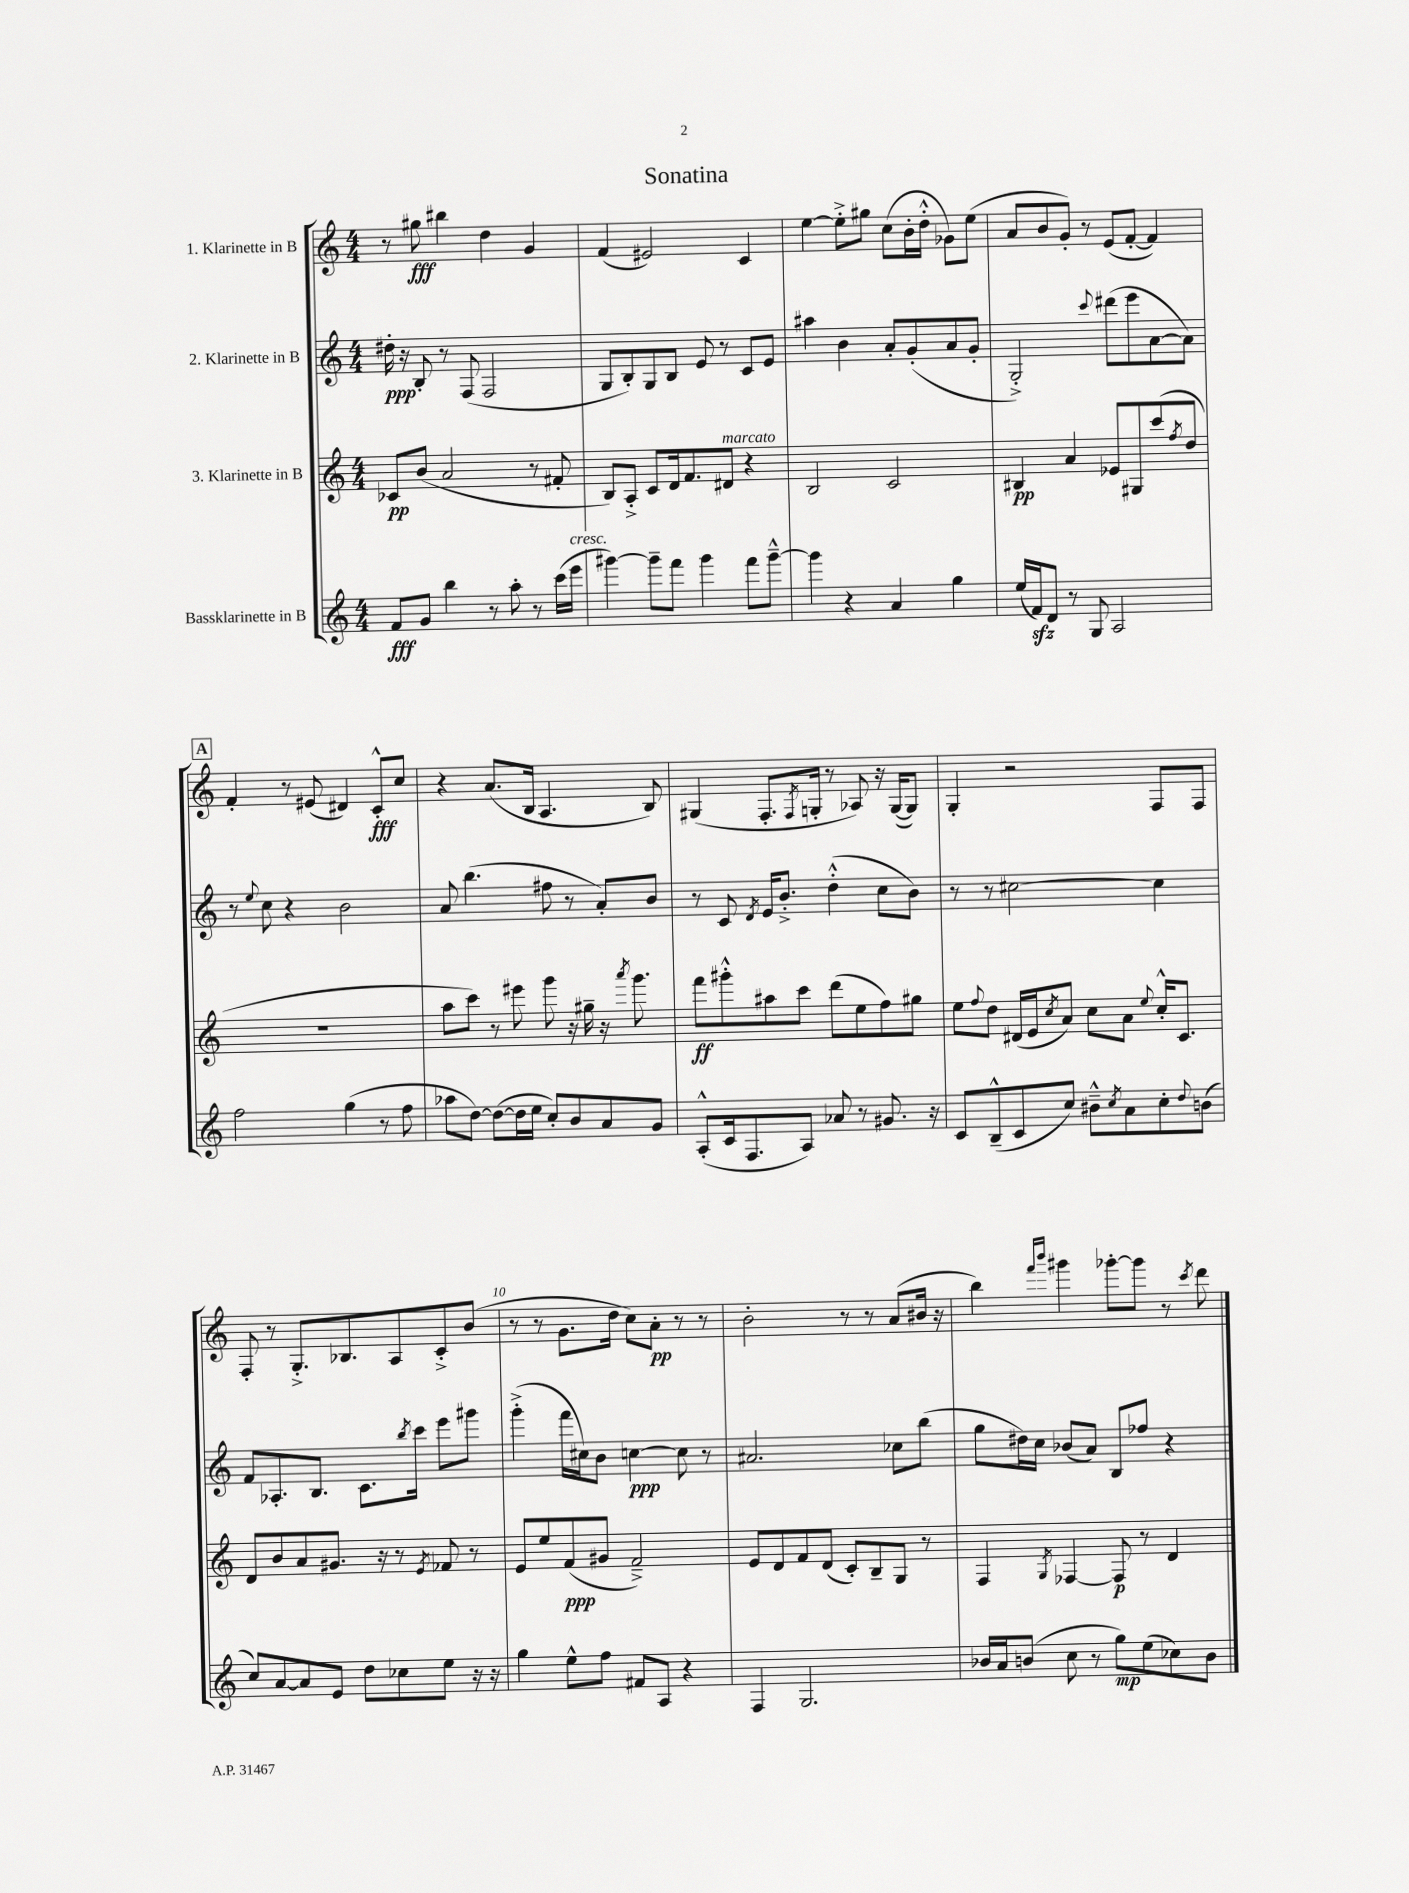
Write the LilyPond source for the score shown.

\header { title = "Sonatina" }
<<
\new StaffGroup <<
\new Staff = "s0" \with { instrumentName = "1. Klarinette in B" } {
    \clef treble \key c \major \numericTimeSignature \time 4/4
    r8 gis''8\fff bis''4 d''4 g'4 |
    f'4( eis'2) c'4 |
    e''4~ e''8-.-> gis''8 c''8( b'16-. d''16-.-^ ges'8) e''8( |
    a'8 b'8 g'8-.) r8 e'8( f'8~-. f'4) |
    \mark \markup { \box "A" } f'4-. r8 eis'8( dis'4) c'8-.-^\fff c''8 |
    r4 a'8.( b16 a4. b8) |
    gis4( f8.-. \acciaccatura { f8 } g16-. r8 aes8) r16 g16~( g8) |
    g4-. r2 f8 f8 |
    f8-. r8 g8.-.-> bes8. a8 c'8-.-> b'8( |
    r8 r8 g'8. d''16 c''8) a'8-.\pp r8 r8 |
    b'2-. r8 r8 a'8( bis'16 r16 |
    b''4) \grace { f'''16 b'''16 } gis'''4 ges'''8~-. ges'''8 r8 \acciaccatura { c'''8 } d'''8 \bar "|." |
}
\new Staff = "s1" \with { instrumentName = "2. Klarinette in B" } {
    \clef treble \key c \major \numericTimeSignature \time 4/4
    dis''16-.\ppp r16 b8-. r8 f8( f2 |
    g8 b8-.) g8 b8 e'8 r8 c'8 e'8 |
    ais''4 b'4 a'8-. g'8-.( a'8 g'8-. |
    g2-.->) \appoggiatura { c'''8 } dis'''8( e'''8 a'8~ a'8) |
    \mark \markup { \box "A" } r8 \appoggiatura { e''8 } c''8 r4 b'2 |
    a'8 b''4.( fis''8 r8 a'8-.) b'8 |
    r8 c'8 \acciaccatura { d'8 } e'16 b'8.-.-> d''4-.-^( c''8 b'8) |
    r8 r8 cis''2~ cis''4 |
    f'8 aes8.-. b8. c'8. \acciaccatura { b''8 } c'''16 e'''8 gis'''8 |
    g'''4-.->( f'''16 cis''16) b'8 c''4~\ppp c''8 r8 |
    ais'2. ces''8 b''8( |
    g''8 dis''16) c''16 bes'8( a'8) b8 fes''8 r4 \bar "|." |
}
\new Staff = "s2" \with { instrumentName = "3. Klarinette in B" } {
    \clef treble \key c \major \numericTimeSignature \time 4/4
    ces'8\pp b'8( a'2 r8 fis'8-. |
    b8) a8-.-> c'8 d'16 f'8. dis'8^\markup { \italic "marcato" } r4 |
    b2 c'2 |
    bis4\pp a'4 ees'8 gis8 c'''8( \acciaccatura { f''8 } d''8 |
    \mark \markup { \box "A" } R1 |
    a''8 c'''8) r8 eis'''8 g'''8 r16 gis''16-- r16 \acciaccatura { a'''8 } g'''8. |
    f'''8\ff gis'''8-.-^ ais''8 c'''8 d'''8( e''8 f''8) gis''8 |
    e''8 \appoggiatura { f''8 } d''8 dis'16( e'16 \acciaccatura { c''8 } a'8) c''8 a'8 \appoggiatura { e''8 } c''16-.-^ c'8. |
    d'8 b'8 a'8 gis'8. r16 r8 \acciaccatura { e'8 } fes'8 r8 |
    e'8 e''8 f'8\ppp( gis'8 f'2--->) |
    e'8 d'8 f'8 d'8( c'8-.) b8-- g8 r8 |
    f4 \acciaccatura { g8 } fes4~ fes8\p r8 d'4 \bar "|." |
}
\new Staff = "s3" \with { instrumentName = "Bassklarinette in B" } {
    \clef treble \key c \major \numericTimeSignature \time 4/4
    f'8\fff g'8 b''4 r8 a''8-. r8 c'''16( e'''16^\markup { \italic "cresc." } |
    gis'''4~) gis'''8-- f'''8 gis'''4 f'''8 gis'''8~---^ |
    gis'''4 r4 a'4 g''4 |
    e''16( f'16\sfz) d'8 r8 g8 a2 |
    \mark \markup { \box "A" } f''2 g''4( r8 f''8 |
    aes''8 d''8~) d''8~( d''16 e''16 c''8-.) b'8 a'8 g'8 |
    a8-.-^( c'16 f8. a8) aes'8 r8 gis'8. r16 |
    c'8 b8---^( c'8 c''8) bis'8---^ \acciaccatura { c''8 } a'8 c''8-. \appoggiatura { d''8 } b'8( |
    c''8) a'8~ a'8 e'8 d''8 ces''8 e''8 r16 r16 |
    g''4 e''8-^ f''8 fis'8 a8 r4 |
    f4 g2. |
    bes'16 a'16 b'8( c''8 r8 g''8\mp) e''8( ces''8) b'8 \bar "|." |
}
>>
>>
\layout { \context { \Score \override BarNumber.break-visibility = ##(#f #t #t) barNumberVisibility = #(every-nth-bar-number-visible 5) } }
